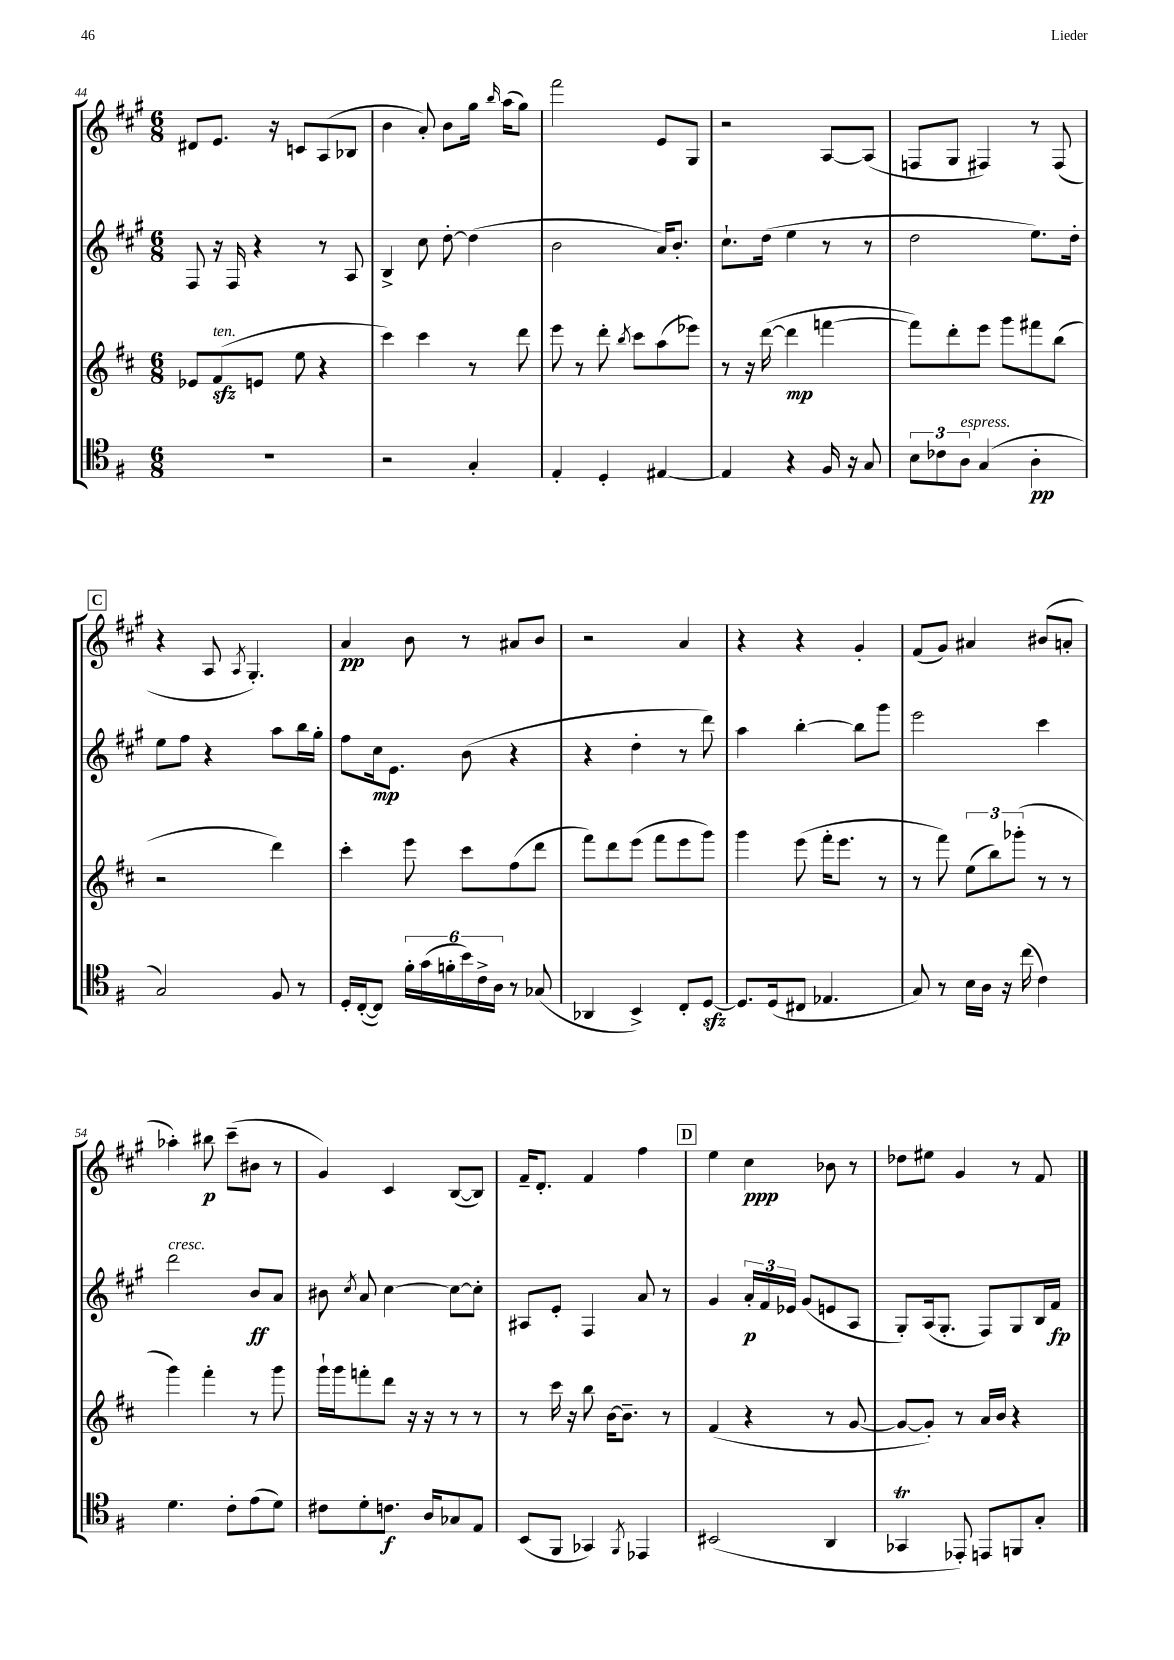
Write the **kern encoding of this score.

**kern	**dynam	**kern	**dynam	**kern	**dynam	**kern	**dynam
*part4	*part4	*part3	*part3	*part2	*part2	*part1	*part1
*staff4	*staff4	*staff3	*staff3	*staff2	*staff2	*staff1	*staff1
*clefC4	*	*clefG2	*	*clefG2	*	*clefG2	*
*k[f#]	*	*k[f#c#]	*	*k[f#c#g#]	*	*k[f#c#g#]	*
*M6/8	*	*M6/8	*	*M6/8	*	*M6/8	*
=44	=44	=44	=44	=44	=44	=44	=44
2.r	.	8e-X/L	.	8F#/	.	8d#X/L	.
!	!	!LO:TX:a:i:t=ten.	!	!	!	!	!
.	.	(8f#zz/	.	16r	.	8.e/J	.
.	.	.	.	16F#/	.	.	.
.	.	8en/J	.	4r	.	.	.
.	.	.	.	.	.	16r	.
.	.	8ee\	.	.	.	8cn/L	.
.	.	4r	.	8r	.	(8A/	.
.	.	.	.	8A/	.	8B-X/J	.
=45	=45	=45	=45	=45	=45	=45	=45
2r	.	4ccc#\)	.	4B^/	.	4b\	.
.	.	4ccc#\	.	8cc#\	.	8a'/)	.
.	.	.	.	[8dd'\	.	8b\L	.
4G'/	.	8r	.	(4dd\]	.	16gg#\Jk	.
.	.	.	.	.	.	16qqbb/	.
.	.	.	.	.	.	(16aa\KL	.
.	.	8ddd\	.	.	.	8gg#\J)	.
=46	=46	=46	=46	=46	=46	=46	=46
4E'/	.	8eee\	.	2b\	.	2fff#\	.
.	.	8r	.	.	.	.	.
4D'/	.	8ddd'\	.	.	.	.	.
.	.	8qbb/	.	.	.	.	.
.	.	8ccc#\L	.	.	.	.	.
[4E#X/	.	(8aa\	.	16a/KL)	.	8e/L	.
.	.	.	.	8.b'/J	.	.	.
.	.	8eee-X\J)	.	.	.	8G#/J	.
=47	=47	=47	=47	=47	=47	=47	=47
4E#/]	.	8r	.	8.cc#`\L	.	2r	.
.	.	16r	.	.	.	.	.
.	.	([16ddd\	.	(16dd\Jk	.	.	.
4r	.	4ddd\]	mp	4ee\	.	.	.
16F#/	.	[4fffn\	.	8r	.	[8A/L	.
16r	.	.	.	.	.	.	.
8G/	.	.	.	8r	.	(8A/J]	.
=48	=48	=48	=48	=48	=48	=48	=48
12B\L	.	8fff\L])	.	2dd\	.	8Fn/L	.
12c-X\	.	.	.	.	.	.	.
.	.	8ddd'\	.	.	.	8G#/J	.
!LO:TX:a:i:t=espress.	!	!	!	!	!	!	!
12A\J	.	.	.	.	.	.	.
(4G/	.	8eee\J	.	.	.	4F#X/)	.
.	.	8ggg\L	.	.	.	.	.
4A'\	pp	8fff#X\	.	8.ee\L)	.	8r	.
.	.	(8bb\J	.	.	.	(8F#/	.
.	.	.	.	16dd'\Jk	.	.	.
!!LO:LB:g=z
!!LO:REH:place=s1:t=C
=49	=49	=49	=49	=49	=49	=49	=49
2G/)	.	2r	.	8ee\L	.	4r	.
.	.	.	.	8ff#\J	.	.	.
.	.	.	.	4r	.	8A/	.
.	.	.	.	.	.	8qA/	.
.	.	.	.	.	.	4.G#'/)	.
8F#/	.	4ddd\)	.	8aa\L	.	.	.
8r	.	.	.	16bb\L	.	.	.
.	.	.	.	16gg#'\JJ	.	.	.
=50	=50	=50	=50	=50	=50	=50	=50
16D'/LL	.	4ccc#'\	.	8ff#\L	.	4a/	pp
([16C'/J	.	.	.	.	.	.	.
8C/J])	.	.	.	16cc#\k	mp	.	.
.	.	.	.	8.e\J	.	.	.
24f#'\LL	.	8eee\	.	.	.	8b\	.
(24g\	.	.	.	.	.	.	.
24fn'\	.	.	.	.	.	.	.
24b\)	.	8ccc#\L	.	(8b\	.	8r	.
24c^\	.	.	.	.	.	.	.
24A\JJ	.	.	.	.	.	.	.
8r	.	(8ff#\	.	4r	.	8a#X/L	.
(8G-X/	.	8ddd\J	.	.	.	8b/J	.
=51	=51	=51	=51	=51	=51	=51	=51
4AA-X/	.	8fff#\L)	.	4r	.	2r	.
.	.	8ddd\	.	.	.	.	.
4BB^/)	.	(8eee\J	.	4dd'\	.	.	.
.	.	8fff#\L	.	.	.	.	.
8C'/L	.	8eee\	.	8r	.	4a/	.
[8Dzz/J	.	8ggg\J)	.	8ddd\)	.	.	.
=52	=52	=52	=52	=52	=52	=52	=52
8.D/L]	.	4ggg\	.	4aa\	.	4r	.
(16D/k	.	.	.	.	.	.	.
8C#X/J	.	(8eee\	.	[4bb'\	.	4r	.
4.E-X/	.	16fff#'\KL	.	.	.	.	.
.	.	8.eee\J	.	.	.	.	.
.	.	.	.	8bb\L]	.	4g#'/	.
.	.	8r	.	8ggg#\J	.	.	.
=53	=53	=53	=53	=53	=53	=53	=53
8G/)	.	8r	.	2eee\	.	(8f#/L	.
8r	.	8fff#\)	.	.	.	8g#/J)	.
16B\LL	.	(12ee\L	.	.	.	4a#X/	.
16A\JJ	.	.	.	.	.	.	.
.	.	12bb\)	.	.	.	.	.
16r	.	.	.	.	.	.	.
.	.	(12ggg-X'\J	.	.	.	.	.
(16cc\	.	.	.	.	.	.	.
4c\)	.	8r	.	4ccc#\	.	(8b#X/L	.
.	.	8r	.	.	.	8an'/J	.
!!LO:LB:g=z
=54	=54	=54	=54	=54	=54	=54	=54
!	!	!	!	!LO:TX:a:i:t=cresc.	!	!	!
4.d\	.	4ggg\)	.	2ddd\	.	4aa-X'\)	.
.	.	4fff#'\	.	.	.	8bb#X\	p
8c'\L	.	.	.	.	.	(8ccc#~\L	.
(8e\	.	8r	.	8b/L	ff	8b#X\J	.
8d\J)	.	8ggg\	.	8a/J	.	8r	.
=55	=55	=55	=55	=55	=55	=55	=55
8c#X\L	.	16ggg`\LL	.	8b#X\	.	4g#/)	.
.	.	16ggg\J	.	.	.	.	.
.	.	.	.	8qcc#/	.	.	.
8d'\	.	8fffn'\	.	8a/	.	.	.
8.cn\J	f	8ddd\J	.	[4cc#\	.	4c#/	.
.	.	16r	.	.	.	.	.
16A/KL	.	16r	.	.	.	.	.
8G-X/	.	8r	.	8cc#\L_	.	([8B/L	.
8E/J	.	8r	.	8cc#'\J]	.	8B/J])	.
=56	=56	=56	=56	=56	=56	=56	=56
(8BB/L	.	8r	.	8A#X/L	.	16f#~/KL	.
.	.	.	.	.	.	8.d'/J	.
8FF#/J	.	16ccc#\	.	8e'/J	.	.	.
.	.	16r	.	.	.	.	.
4GG-X/)	.	8bb\	.	4F#/	.	4f#/	.
.	.	[16b\KL	.	.	.	.	.
.	.	8.b~\J]	.	.	.	.	.
8qFF#/	.	.	.	.	.	.	.
4EE-X/	.	.	.	8a/	.	4ff#\	.
.	.	8r	.	8r	.	.	.
!!LO:REH:place=s1:t=D
=57	=57	=57	=57	=57	=57	=57	=57
(2BB#X/	.	(4f#/	.	4g#/	.	4ee\	.
.	.	4r	.	24a'/LL	p	4cc#\	ppp
.	.	.	.	24f#/	.	.	.
.	.	.	.	24e-X/JJ	.	.	.
.	.	.	.	(8g#/L	.	.	.
4AA/	.	8r	.	8en/	.	8b-X\	.
.	.	[8g/	.	8A/J	.	8r	.
=58	=58	=58	=58	=58	=58	=58	=58
4GG-XT/	.	8g/L_	.	8G#'/L)	.	8dd-X\L	.
.	.	8g'/J])	.	(16A/k	.	8ee#X\J	.
.	.	.	.	8.G#'/J	.	.	.
8EE-X'/)	.	8r	.	.	.	4g#/	.
8EEn/L	.	16a/LL	.	8F#/L)	.	.	.
.	.	16b/JJ	.	.	.	.	.
8FFn/	.	4r	.	8G#/	.	8r	.
8G'/J	.	.	.	16B/L	.	8f#/	.
.	.	.	.	16f#/JJ	fp	.	.
==	==	==	==	==	==	==	==
*-	*-	*-	*-	*-	*-	*-	*-
